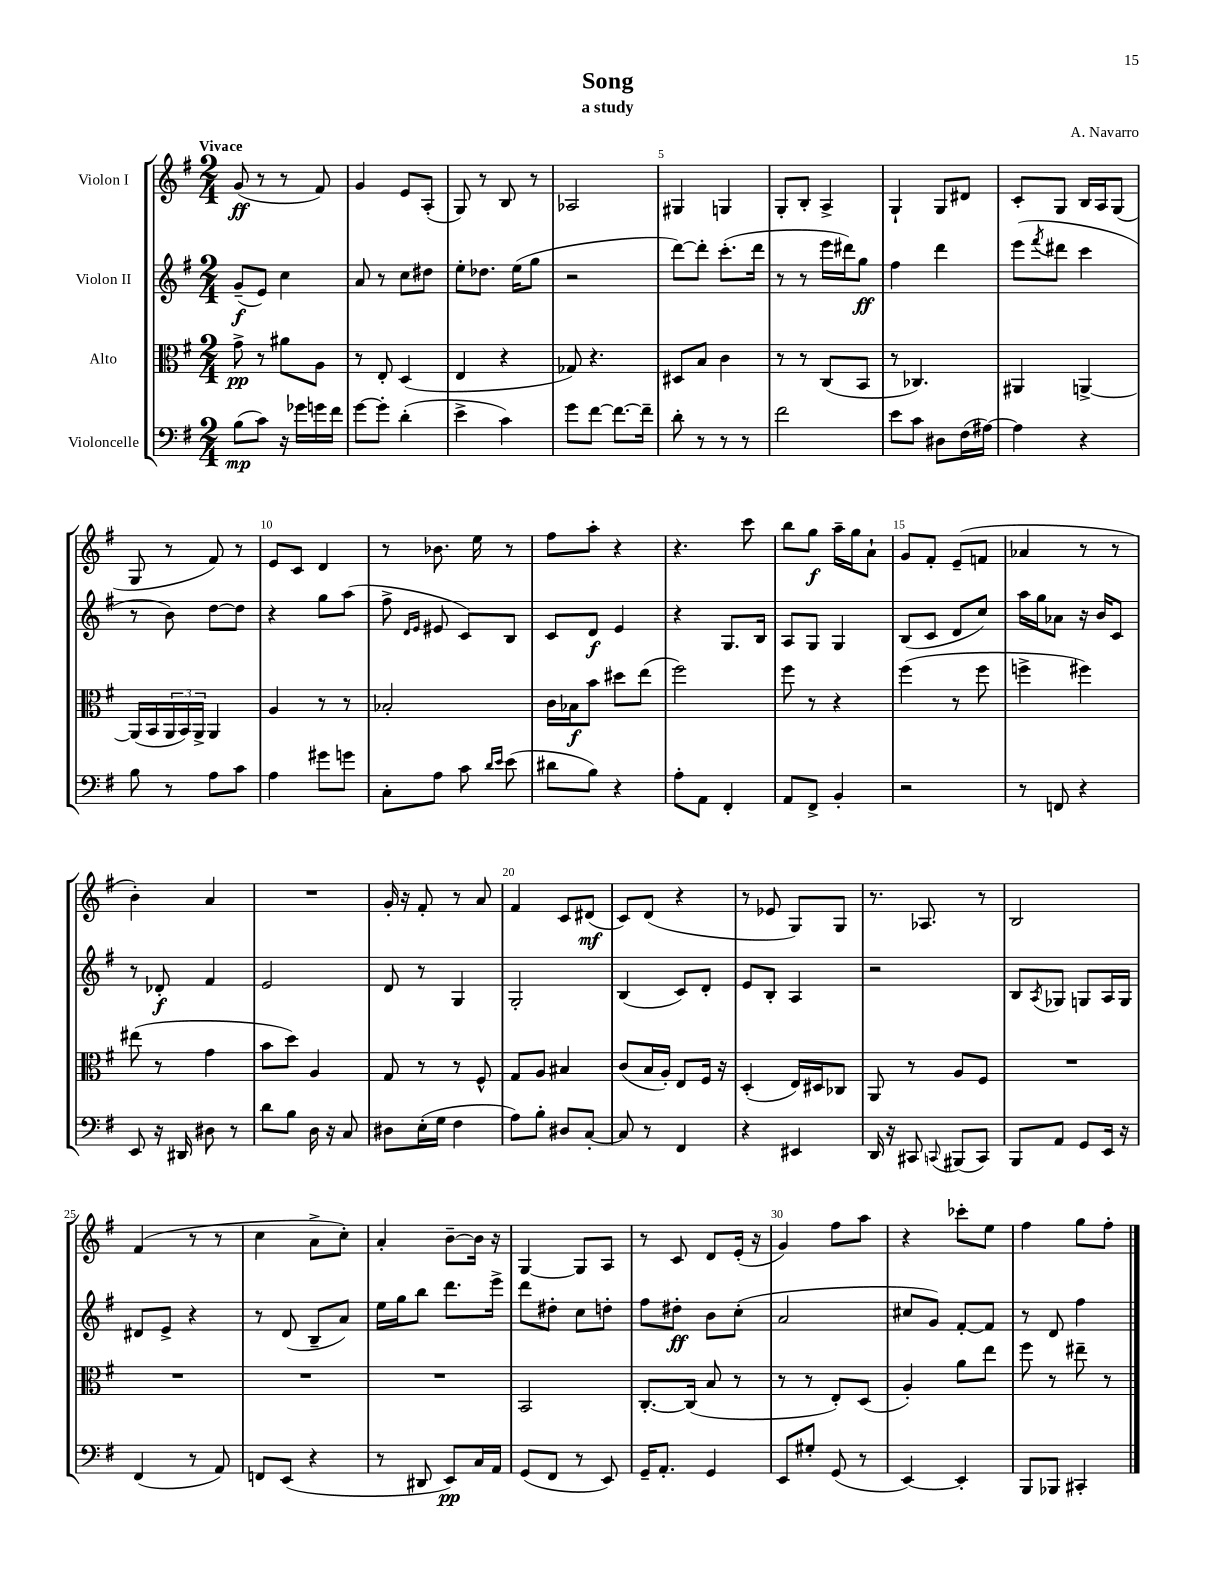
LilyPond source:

\header { title = "Song" composer = "A. Navarro" subtitle = "a study" }
<<
\new StaffGroup <<
\new Staff = "s0" \with { instrumentName = "Violon I" } {
    \clef treble \key g \major \numericTimeSignature \time 2/4 \tempo "Vivace"
    g'8\ff( r8 r8 fis'8) |
    g'4 e'8 a8-.( |
    g8) r8 b8 r8 |
    aes2 |
    gis4 g4 |
    g8-. b8-. a4-> |
    g4-! g8 dis'8 |
    c'8-. g8 b16 a16 g8( |
    g8 r8 fis'8) r8 |
    e'8 c'8 d'4 |
    r8 bes'8. e''16 r8 |
    fis''8 a''8-. r4 |
    r4. c'''8 |
    b''8 g''8\f a''16-- g''16 a'8-! |
    g'8 fis'8-. e'8--( f'8 |
    aes'4 r8 r8 |
    b'4-.) a'4 |
    R2 |
    g'16-. r16 fis'8-. r8 a'8 |
    fis'4 c'8 dis'8\mf( |
    c'8) d'8( r4 |
    r8 ees'8 g8) g8 |
    r8. aes8. r8 |
    b2 |
    fis'4( r8 r8 |
    c''4 a'8-> c''8-.) |
    a'4-. b'8~-- b'16 r16 |
    g4~ g8 a8 |
    r8 c'8 d'8 e'16-.( r16 |
    g'4) fis''8 a''8 |
    r4 ces'''8-. e''8 |
    fis''4 g''8 fis''8-. \bar "|." |
}
\new Staff = "s1" \with { instrumentName = "Violon II" } {
    \clef treble \key g \major \numericTimeSignature \time 2/4
    g'8--\f( e'8) c''4 |
    a'8 r8 c''8 dis''8 |
    e''8-. des''8. e''16( g''8 |
    r2 |
    d'''8~) d'''8-. c'''8.-.( d'''16 |
    r8 r8 e'''16 dis'''16) g''8\ff |
    fis''4 d'''4 |
    e'''8( \acciaccatura { fis'''8 } dis'''8 c'''4 |
    r8 b'8) d''8~ d''8 |
    r4 g''8 a''8( |
    fis''8-> \grace { d'16 e'16 } eis'8 c'8) b8 |
    c'8 d'8\f e'4 |
    r4 g8. b16 |
    a8 g8 g4 |
    b8( c'8 d'8 c''8) |
    a''16 g''16 aes'8 r16 b'16 c'8 |
    r8 des'8-.\f fis'4 |
    e'2 |
    d'8 r8 g4 |
    g2-. |
    b4( c'8) d'8-. |
    e'8 b8-. a4 |
    r2 |
    b8 \acciaccatura { a8 } ges8 g8 a16 g16 |
    dis'8 e'8-> r4 |
    r8 d'8( b8-- a'8) |
    e''16 g''16 b''8 d'''8. e'''16-> |
    d'''8 dis''8-. c''8 d''8-. |
    fis''8 dis''8-.\ff b'8 c''8-.( |
    a'2 |
    cis''8 g'8) fis'8~-. fis'8 |
    r8 d'8 fis''4 \bar "|." |
}
\new Staff = "s2" \with { instrumentName = "Alto" } {
    \clef alto \key g \major \numericTimeSignature \time 2/4
    g'8->\pp r8 ais'8 a8 |
    r8 e8-. d4( |
    e4 r4 |
    ges8) r4. |
    dis8 b8 c'4 |
    r8 r8 c8( b,8 |
    r8 ces4.) |
    ais,4 a,4~-> |
    a,16( b,16 \tuplet 3/2 { a,16 b,16) a,16-> } a,4 |
    a4 r8 r8 |
    bes2-. |
    c'16 bes16\f b'8 dis''8 e''8( |
    fis''2) |
    fis''8 r8 r4 |
    fis''4( r8 fis''8 |
    f''4-> fis''4) |
    eis''8( r8 g'4 |
    b'8 d''8) a4 |
    g8 r8 r8 fis8-^ |
    g8 a8 bis4 |
    c'8( b16 a16-.) e8 fis16 r16 |
    d4-.( e16) dis16 ces8 |
    a,8 r8 a8 fis8 |
    R2 |
    R2 |
    R2 |
    R2 |
    b,2 |
    c8.~-. c16( b8 r8 |
    r8 r8 e8-.) d8( |
    a4-.) a'8 e''8 |
    fis''8 r8 eis''8-- r8 \bar "|." |
}
\new Staff = "s3" \with { instrumentName = "Violoncelle" } {
    \clef bass \key g \major \numericTimeSignature \time 2/4
    b8\mp( c'8) r16 ges'16 g'16 fis'16 |
    g'8~ g'8-. d'4-.( |
    e'4-> c'4) |
    g'8 fis'8~ fis'8.~ fis'16-- |
    d'8-. r8 r8 r8 |
    fis'2 |
    e'8 c'8 dis8 fis16( ais16~) |
    ais4 r4 |
    b8 r8 a8 c'8 |
    a4 gis'8 g'8 |
    c8-. a8 c'8 \grace { d'16 e'16 } e'8( |
    dis'8 b8) r4 |
    a8-. a,8 fis,4-. |
    a,8 fis,8-> b,4-. |
    r2 |
    r8 f,8 r4 |
    e,8 r16 dis,16 dis8 r8 |
    d'8 b8 d16 r16 c8 |
    dis8 e16-.( g16 fis4 |
    a8) b8-. dis8 c8~-. |
    c8 r8 fis,4 |
    r4 eis,4 |
    d,16 r16 cis,8 \appoggiatura { c,8 } bis,,8( c,8) |
    b,,8 a,8 g,8 e,16 r16 |
    fis,4( r8 a,8) |
    f,8 e,8( r4 |
    r8 dis,8 e,8\pp) c16 a,16 |
    g,8( fis,8 r8 e,8) |
    g,16-- a,8.-. g,4 |
    e,8 gis8-. g,8( r8 |
    e,4~) e,4-. |
    b,,8 bes,,8 cis,4-. \bar "|." |
}
>>
>>
\layout { \context { \Score \override BarNumber.break-visibility = ##(#f #t #t) barNumberVisibility = #(every-nth-bar-number-visible 5) } }
